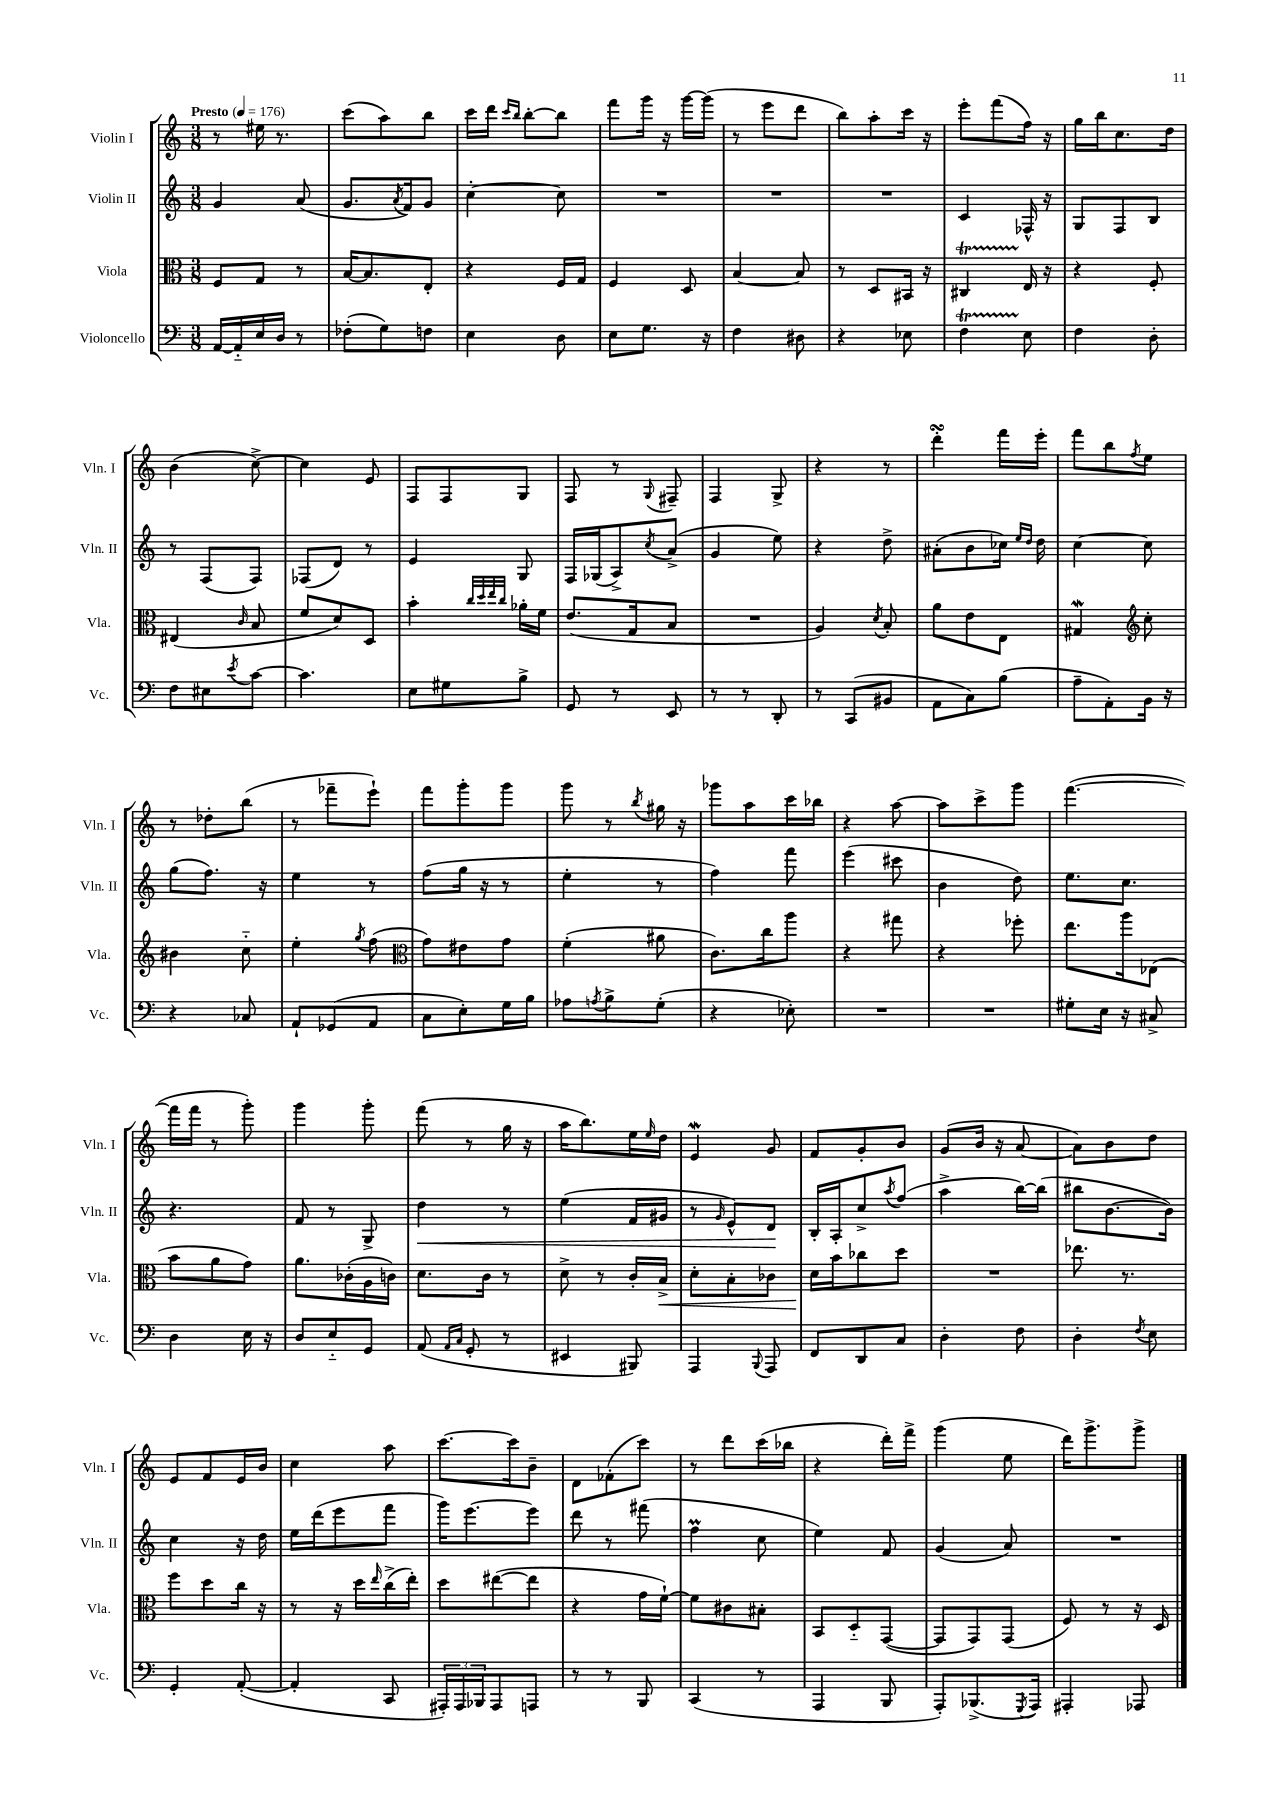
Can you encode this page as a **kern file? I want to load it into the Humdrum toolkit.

**kern	**kern	**kern	**kern
*staff4	*staff3	*staff2	*staff1
*clefF4	*clefC3	*clefG2	*clefG2
*k[]	*k[]	*k[]	*k[]
*M3/8	*M3/8	*M3/8	*M3/8
*MM176	*MM176	*MM176	*MM176
[16AA	8F	4g	8r
16AA'~]	.	.	.
16E	8G	.	16ee#
16D	.	.	8.r
8r	8r	(8a	.
=	=	=	=
(8F-'	[16B	8.g	(8ccc
.	8.B]	.	.
8G)	.	.	8aa)
.	.	8qa	.
.	.	16f)	.
8F	8E'	8g	8bb
=	=	=	=
4E	4r	[4cc'	16ccc
.	.	.	16ddd
.	.	.	16qqccc
.	.	.	16qqbb
.	.	.	[8bb'
8D	16F	8cc]	8bb]
.	16G	.	.
=	=	=	=
8E	4F	4.r	8fff
8.G	.	.	16ggg
.	.	.	16r
.	8D	.	[16ggg
16r	.	.	(16ggg]
=	=	=	=
4F	[4B	4.r	8r
.	.	.	8eee
8D#	8B]	.	8ddd
=	=	=	=
4r	8r	4.r	8bb)
.	8D	.	8aa'
8E-	16BB#	.	16ccc
.	16r	.	16r
=	=	=	=
4F	4C#	4c	8eee'
.	.	.	(8fff
8E	16E	16F-^^	16ff)
.	16r	16r	16r
=	=	=	=
4F	4r	8G	16gg
.	.	.	16bb
.	.	8F	8.cc
8D'	8F'	8B	.
.	.	.	16dd
=	=	=	=
8F	(4E#	8r	(4b
8E#	.	(8F	.
8qe	16qqc	.	.
[8c	8B	8F)	[8cc^)
=	=	=	=
4.c]	8f	(8F-	4cc]
.	8d)	8d)	.
.	8D	8r	8e
=	=	=	=
8E	4b'	4e	8F
8G#	.	.	8F
.	32qqcc	.	.
.	32qqdd	.	.
.	32qqee	.	.
.	32qqcc	.	.
8B^	16a-'	8G	8G
.	16f	.	.
=	=	=	=
8GG	(8.e	16F	8F
.	.	(16G-	.
8r	.	8A^)	8r
.	16G	.	.
.	.	8qcc	8qqG
8EE	8B	(8a^	8F#~
=	=	=	=
8r	4.r	4g	4F
8r	.	.	.
8DD'	.	8ee)	8G^
=	=	=	=
8r	4A)	4r	4r
(8CC	.	.	.
.	8qd	.	.
8BB#	8B'	8dd^	8r
=	=	=	=
8AA	8a	(8a#'	4ddd'
8C)	8e	8b	.
(8B	8E	16cc-)	16fff
.	.	16qqee	.
.	.	16qqdd	.
.	.	16dd	16eee'
=	=	=	=
8A~	4G#	[4cc	8fff
8AA')	.	.	8bb
*	*clefG2	*	*
.	.	.	8qff
16BB	8cc'	8cc]	8ee
16r	.	.	.
=	=	=	=
4r	4b#	(8gg	8r
.	.	8.ff)	8dd-'
8C-	8cc'~	.	(8bb
.	.	16r	.
=	=	=	=
8AA`	4ee'	4ee	8r
(8GG-	.	.	8fff-~
.	8qgg	.	.
8AA	(8ff	8r	8eee`)
=	=	=	=
*	*clefC3	*	*
8C	8g)	(8ff	8fff
8E')	8e#	16gg	8ggg'
.	.	16r	.
16G	8g	8r	8ggg
16B	.	.	.
=	=	=	=
8A-	(4f'	4ee'	8ggg
8qA	.	.	.
8B^	.	.	8r
.	.	.	8qbb
(8G'	8a#	8r	16gg#
.	.	.	16r
=	=	=	=
4r	8.c)	4ff)	8ggg-
.	.	.	8aa
.	16cc	.	.
8E-')	8aa	8fff	16ccc
.	.	.	16bb-
=	=	=	=
4.r	4r	(4eee	4r
.	8gg#	8ccc#	[8aa
=	=	=	=
4.r	4r	4b	8aa]
.	.	.	8ccc^
.	8ff-'	8dd)	8ggg
=	=	=	=
8G#'	8.ee	8.ee	([4.fff
16E	.	.	.
16r	16aa	8.cc	.
8C#^	(8E-	.	.
=	=	=	=
4D	8b	4.r	16fff]
.	.	.	16fff
.	8a	.	8r
16E	8g)	.	8ggg')
16r	.	.	.
=	=	=	=
8D	8.a	8f	4ggg
8E'~	.	8r	.
.	(16c-'	.	.
8GG	16A	8G^	8ggg'
.	16c)	.	.
=	=	=	=
(8AA	8.d	4dd	(8fff
16qqAA	.	.	.
16qqC	.	.	.
8GG'	.	.	8r
.	16c	.	.
8r	8r	8r	16gg
.	.	.	16r
=	=	=	=
4EE#	8d^	(4ee	16aa
.	.	.	8.bb)
.	8r	.	.
8BBB#)	16c'	16f	16ee
.	.	.	16qqee
.	16B^	16g#	16dd
=	=	=	=
4AAA	8d'	8r	4e
.	.	16qqg	.
.	8B'	8e^^)	.
8qqBBB	.	.	.
8AAA	8c-	8d	8g
=	=	=	=
8FF	16d	16B'	8f
.	16b	16A'	.
8DD	8cc-	8cc^	8g'
.	.	8qaa	.
8C	8dd	(8ff	8b
=	=	=	=
4D'	4.r	4aa^	(8g
.	.	.	16b
.	.	.	16r
8F	.	[16bb)	[8a
.	.	(16bb]	.
=	=	=	=
4D'	8.ee-	8bb#	8a])
.	.	[8.b	8b
.	8.r	.	.
8qF	.	.	.
8E	.	.	8dd
.	.	16b])	.
=	=	=	=
4GG'	8ff	4cc	8e
.	8dd	.	8f
([8AA'	16cc	16r	16e
.	16r	16dd	16b
=	=	=	=
4AA']	8r	16ee	4cc
.	.	(16ddd	.
.	16r	8eee	.
.	16dd	.	.
.	16qqee	.	.
8CC	(16cc^	8fff	8aa
.	16ee')	.	.
=	=	=	=
24AAA#')	8dd	16ggg)	[8.ccc
24AAA#	.	.	.
.	.	[8.eee	.
24BBB-	.	.	.
8AAA#	([8ee#	.	.
.	.	.	16ccc]
8AAA	8ee#]	8eee]	8b~
=	=	=	=
8r	4r	8ddd	8d
8r	.	8r	(8f-'
8BBB	16g	(8fff#	8ccc)
.	[16f`)	.	.
=	=	=	=
(4CC	8f]	4ff	8r
.	8c#	.	8ddd
8r	8B#'	8cc	(16ccc
.	.	.	16bb-
=	=	=	=
4AAA	8BB	4ee)	4r
.	8D'~	.	.
8BBB	([8GG	8f	16ddd')
.	.	.	16fff^
=	=	=	=
8AAA')	8GG]	(4g	(4ggg
(8.BBB-^	8GG)	.	.
.	(8GG	8a)	8ee
8qGGG	.	.	.
16AAA)	.	.	.
=	=	=	=
4AAA#'	8F)	4.r	16ddd)
.	.	.	8.ggg^
.	8r	.	.
8AAA-	16r	.	8ggg^
.	16D	.	.
==	==	==	==
*-	*-	*-	*-
